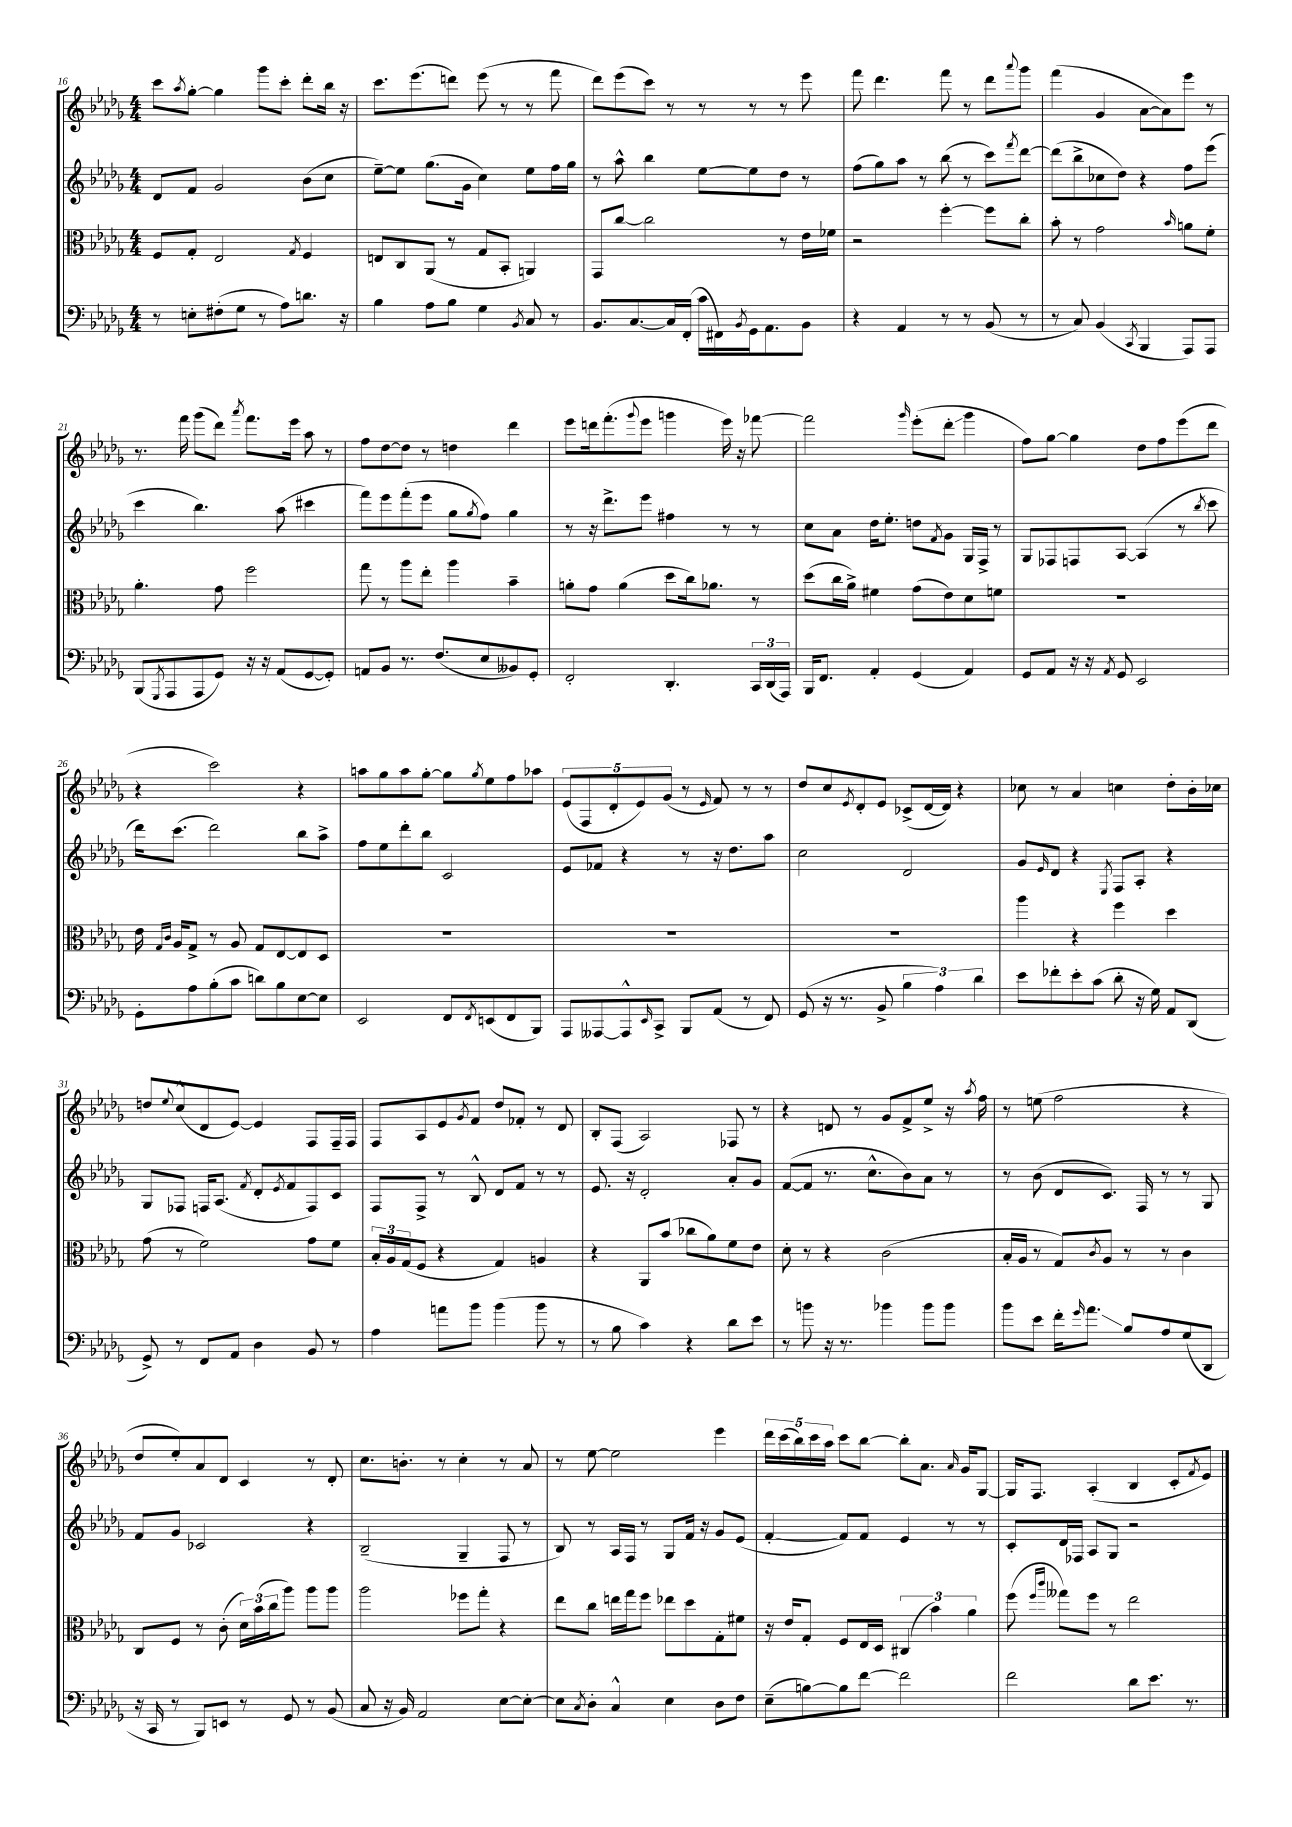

**kern	**kern	**kern	**kern
*staff4	*staff3	*staff2	*staff1
*clefF4	*clefC3	*clefG2	*clefG2
*k[b-e-a-d-g-]	*k[b-e-a-d-g-]	*k[b-e-a-d-g-]	*k[b-e-a-d-g-]
*M4/4	*M4/4	*M4/4	*M4/4
8r	8F	8d-	8ccc
.	.	.	8qaa-
8E'	8G-'	8f	[8gg-'
(8F#'	2E-	2g-	4gg-]
8G-	.	.	.
8r	.	.	8ggg-
8A-)	.	.	8ccc'
.	8qG-	.	.
8.d	4F	(8b-	8ddd-'
.	.	8cc	16bb-
16r	.	.	16r
=	=	=	=
4B-	8E	[8ee-~)	8.ccc
.	8C	8ee-]	.
.	.	.	(8.eee-
8A-	(8AA-	(8.gg-	.
8B-	8r	.	8ddd)
.	.	16g-	.
4G-	8G-	4cc)	(8eee-
.	8BB-'	.	8r
8qBB-	.	.	.
8C	4AA)	8ee-	8r
8r	.	16ff	8fff
.	.	16gg-	.
=	=	=	=
8.BB-	8GG-	8r	8ddd-)
.	[8cc	8aa-^^	(8eee-
[8.C	.	.	.
.	2cc]	4bb-	8ccc)
16C]	.	.	8r
(16FF'	.	.	.
16c	.	[8ee-	8r
16FF#)	.	.	.
8qBB-	.	.	.
16GG-	.	8ee-]	8r
8.AA-	.	.	.
.	8r	8dd-	8r
8BB-	16e-	8r	8eee-
.	16f-	.	.
=	=	=	=
4r	2r	(8ff	8fff
.	.	8gg-)	4.ddd-
4AA-	.	8aa-	.
.	.	8r	.
8r	[4ff'	(8bb-	8fff
8r	.	8r	8r
(8BB-	8ff]	8ccc)	8ddd-
.	.	8qfff	8qqaaa-
8r	8cc'	[8ddd-	8ggg-
=	=	=	=
8r	8b-'	(8ddd-]	(4fff
8C)	8r	8bb-^	.
(4BB-	2g-	8cc-	4g-
.	.	8dd-)	.
8qCC	.	.	.
4BBB-	.	4r	[8a-
.	.	.	8a-])
.	16qqb-	.	.
8AAA-)	8a	8ff	8eee-
8AAA-	8f'	(8eee-	8r
=	=	=	=
(8BBB-	4.a-'	4ccc	8.r
8qGGG-	.	.	.
8AAA-	.	.	.
.	.	.	16fff
8AAA-	.	4.bb-)	(8ggg-
8GG-)	8g-	.	8ddd-)
.	.	.	8qaaa-
16r	2ff	.	8.fff
16r	.	.	.
(8AA-	.	(8aa-	.
.	.	.	16eee-
[8GG-	.	4ccc#	8aa-
8GG-'])	.	.	8r
=	=	=	=
8AA	8gg-	8fff)	8ff
8BB-	8r	8eee-	[8dd-
8.r	8aa-	(8fff'	8dd-]
.	8ee-'	8eee-	8r
(8.F	.	.	.
.	4aa-	8gg-	4dd
.	.	8qgg-	.
8E-	.	8ff)	.
8BB--)	4b-~	4gg-	4ddd-
8GG-'	.	.	.
=	=	=	=
2FF'	8a'	8r	8eee-
.	8g-	16r	16ddd
.	.	8.ddd-^	(8.fff'
.	(4a	.	.
.	.	.	8qqggg-
.	.	8eee-	8eee-
4.DD-'	8dd-	4ff#	4ggg
.	16cc)	.	.
.	8.a-	.	.
.	.	8r	16eee-)
.	.	.	16r
24CC	8r	8r	[8fff-
(24DD-	.	.	.
24AAA-)	.	.	.
=	=	=	=
16BBB-	(8dd-	8cc	2fff-]
8.FF	.	.	.
.	16cc	8a-	.
.	16a-^)	.	.
4AA-'	4f#	16dd-	.
.	.	8.ee-'	.
.	.	.	16qqggg-
(4GG-	(8g-	8dd	(8eee-'
.	.	8qf	.
.	8e-)	8g-	8ddd-'
4AA-)	8d-	16G-	4ggg-
.	.	16F^	.
.	8f	8r	.
=	=	=	=
8GG-	1r	8G-	8ff)
8AA-	.	8F-	[8gg-
16r	.	8F	4gg-]
16r	.	.	.
8qAA-	.	.	.
8GG-	.	[8A-	.
2EE-	.	(4A-]	8dd-
.	.	.	8ff
.	.	8r	(8eee-
.	.	8qbb-	.
.	.	8ccc	8ddd-
=	=	=	=
8GG-'	16e-	16ddd-)	4r
.	16qqG-	.	.
.	16qqc	.	.
.	16A-	(8.ccc	.
8A-	8G-^	.	.
(8B-'	8r	2ddd-)	2ccc)
8c	8A-	.	.
8d)	8G-	.	.
8B-	[8E-	.	.
[8E-	8E-]	8bb-	4r
8E-]	8D-	8aa-^	.
=	=	=	=
2EE-	1r	8ff	8aa
.	.	8ee-	8gg-
.	.	8ddd-'	8aa
.	.	8bb-	[8gg-'
8FF	.	2c	8gg-]
8qFF	.	.	8qgg-
(8EE	.	.	8ee-
8FF	.	.	8ff
8BBB-)	.	.	8aa-
=	=	=	=
8AAA-	1r	8e-	(10e-
.	.	.	10F
[8AAA--	.	8f-	.
.	.	.	10d-'
8AAA--^^]	.	4r	.
.	.	.	10e-)
16qqEE-	.	.	.
8CC^	.	.	.
.	.	.	(10g-
8BBB-	.	8r	8r
.	.	.	16qqe-
(8AA-	.	16r	8f)
.	.	8.dd-	.
8r	.	.	8r
8FF)	.	8aa-	8r
=	=	=	=
(8GG-	1r	2cc	8dd-
16r	.	.	8cc
8.r	.	.	.
.	.	.	8qe-
.	.	.	8d-'
8BB-^	.	.	8e-
6B-	.	2d-	(8c-^
.	.	.	[16d-
6A-)	.	.	.
.	.	.	16d-])
.	.	.	4r
6d-	.	.	.
=	=	=	=
8e-	4aa-	8g-	8cc-
.	.	16qqe-	.
8f-'	.	8d-	8r
8e-'	4r	4r	4a-
(8c	.	.	.
.	.	8qE-	.
8d-'	4ff	8F	4cc
16r	.	8A-'	.
16G-)	.	.	.
8AA-	4dd-	4r	8dd-'
(8DD-	.	.	16b-'
.	.	.	16cc-
=	=	=	=
8GG-^)	(8g-	8G-	8dd
.	.	.	8qqee-
8r	8r	8F-	(8cc^^
8FF	2f)	16F	8d-
.	.	(8.A-	.
8AA-	.	.	[8e-)
.	.	8qf	.
4D-	.	8d-'	4e-]
.	.	8qe-	.
.	.	8f	.
8BB-	8g-	8F)	8F
8r	8f	8c	16F~
.	.	.	16F
=	=	=	=
4A-	24B-'	8F	8F
.	24A-	.	.
.	(24G-	.	.
.	8F	8F^	8A-
8a	4r	8r	8e-
.	.	.	8qg-
8b-	.	8B-^^	8f
(4b-	4G-)	8d-	8dd-
.	.	8f	8f-'
8b-	4A	8r	8r
8r	.	8r	8d-
=	=	=	=
8r	4r	8.e-	8B-'
8B-	.	.	(8F
.	.	16r	.
4c)	8AA-	2d-'	2A-)
.	(8b-	.	.
4r	8cc-	.	.
.	8a-)	.	.
8d-	8f	8a-'	8F-
8e-	8e-	8g-	8r
=	=	=	=
8r	8d-'	([8f	4r
8b	8r	8f]	.
16r	4r	8.r	8d
8.r	.	.	.
.	.	.	8r
.	.	8.cc^^	.
4b-	(2c	.	8g-
.	.	8b-)	8f^
8b-	.	8a-	8ee-^
8b-	.	8r	16r
.	.	.	8qaa-
.	.	.	16ff
=	=	=	=
8b-	16B-'	8r	8r
.	16A-	.	.
8e-	8r	(8b-	(8ee
16f'	8G-)	8d-	2ff
16qqg-	.	.	.
8.a-	.	.	.
.	8qc	.	.
.	8A-	8.c)	.
8B-	8r	.	.
.	.	16F	.
8A-	8r	8r	.
(8G-	4c	8r	4r
8DD-	.	8G-	.
=	=	=	=
16r	8C	8f	8dd-
16CC	.	.	.
8r	8F	8g-	8ee-')
8BBB-)	8r	2c-	8a-
8EE	(8c'	.	8d-
8r	24d-)	.	4c
.	(24b-	.	.
.	24cc	.	.
8GG-	8aa-)	.	.
8r	8aa-	4r	8r
(8BB-	8aa-	.	8d-'
=	=	=	=
8C	2aa-	(2B-~	8.cc
16r	.	.	.
16BB-)	.	.	8.b'
2AA-	.	.	.
.	.	.	8r
.	8ff-	4G-~	4cc'
.	8gg-'	.	.
[8E-	4r	8F	8r
8E-'_	.	8r	8a-
=	=	=	=
8E-]	8ee-	8B-)	8r
8qC	.	.	.
8D-'	8cc	8r	[8ee-
4C^^	16ee	16A-	2ee-]
.	16gg-	16F	.
.	8ff	8r	.
4E-	8ee-	8G-	.
.	8dd-	16f	.
.	.	16r	.
8D-	8G-'	8g-	4eee-
8F	8f#	(8e-	.
=	=	=	=
(8E-~	16r	[4f'	20ddd-
.	.	.	(20ccc
.	16e-	.	.
.	.	.	20bb-)
[8B)	8G-'	.	.
.	.	.	20ccc
.	.	.	20aa-
8B]	8F	8f])	8ccc
[8f	16E-	8f	[8bb-
.	16D-	.	.
2f]	(6C#	4e-	8bb-']
.	.	.	8.a-
.	6b-)	.	.
.	.	8r	.
.	.	.	16qqa-
.	.	.	16g-
.	6a-	.	.
.	.	8r	[8G-
=	=	=	=
2f	(8ff	8c'	16G-]
.	.	.	8.F
.	16qqff	.	.
.	16qqccc	.	.
.	8gg--)	16d-	.
.	.	16F-	.
.	8ff	8A-	(4A-'
.	8r	8G-	.
8d-	2ee-	2r	4B-
8.e-	.	.	.
.	.	.	8c'
8.r	.	.	.
.	.	.	8qf
.	.	.	8e-)
==	==	==	==
*-	*-	*-	*-
